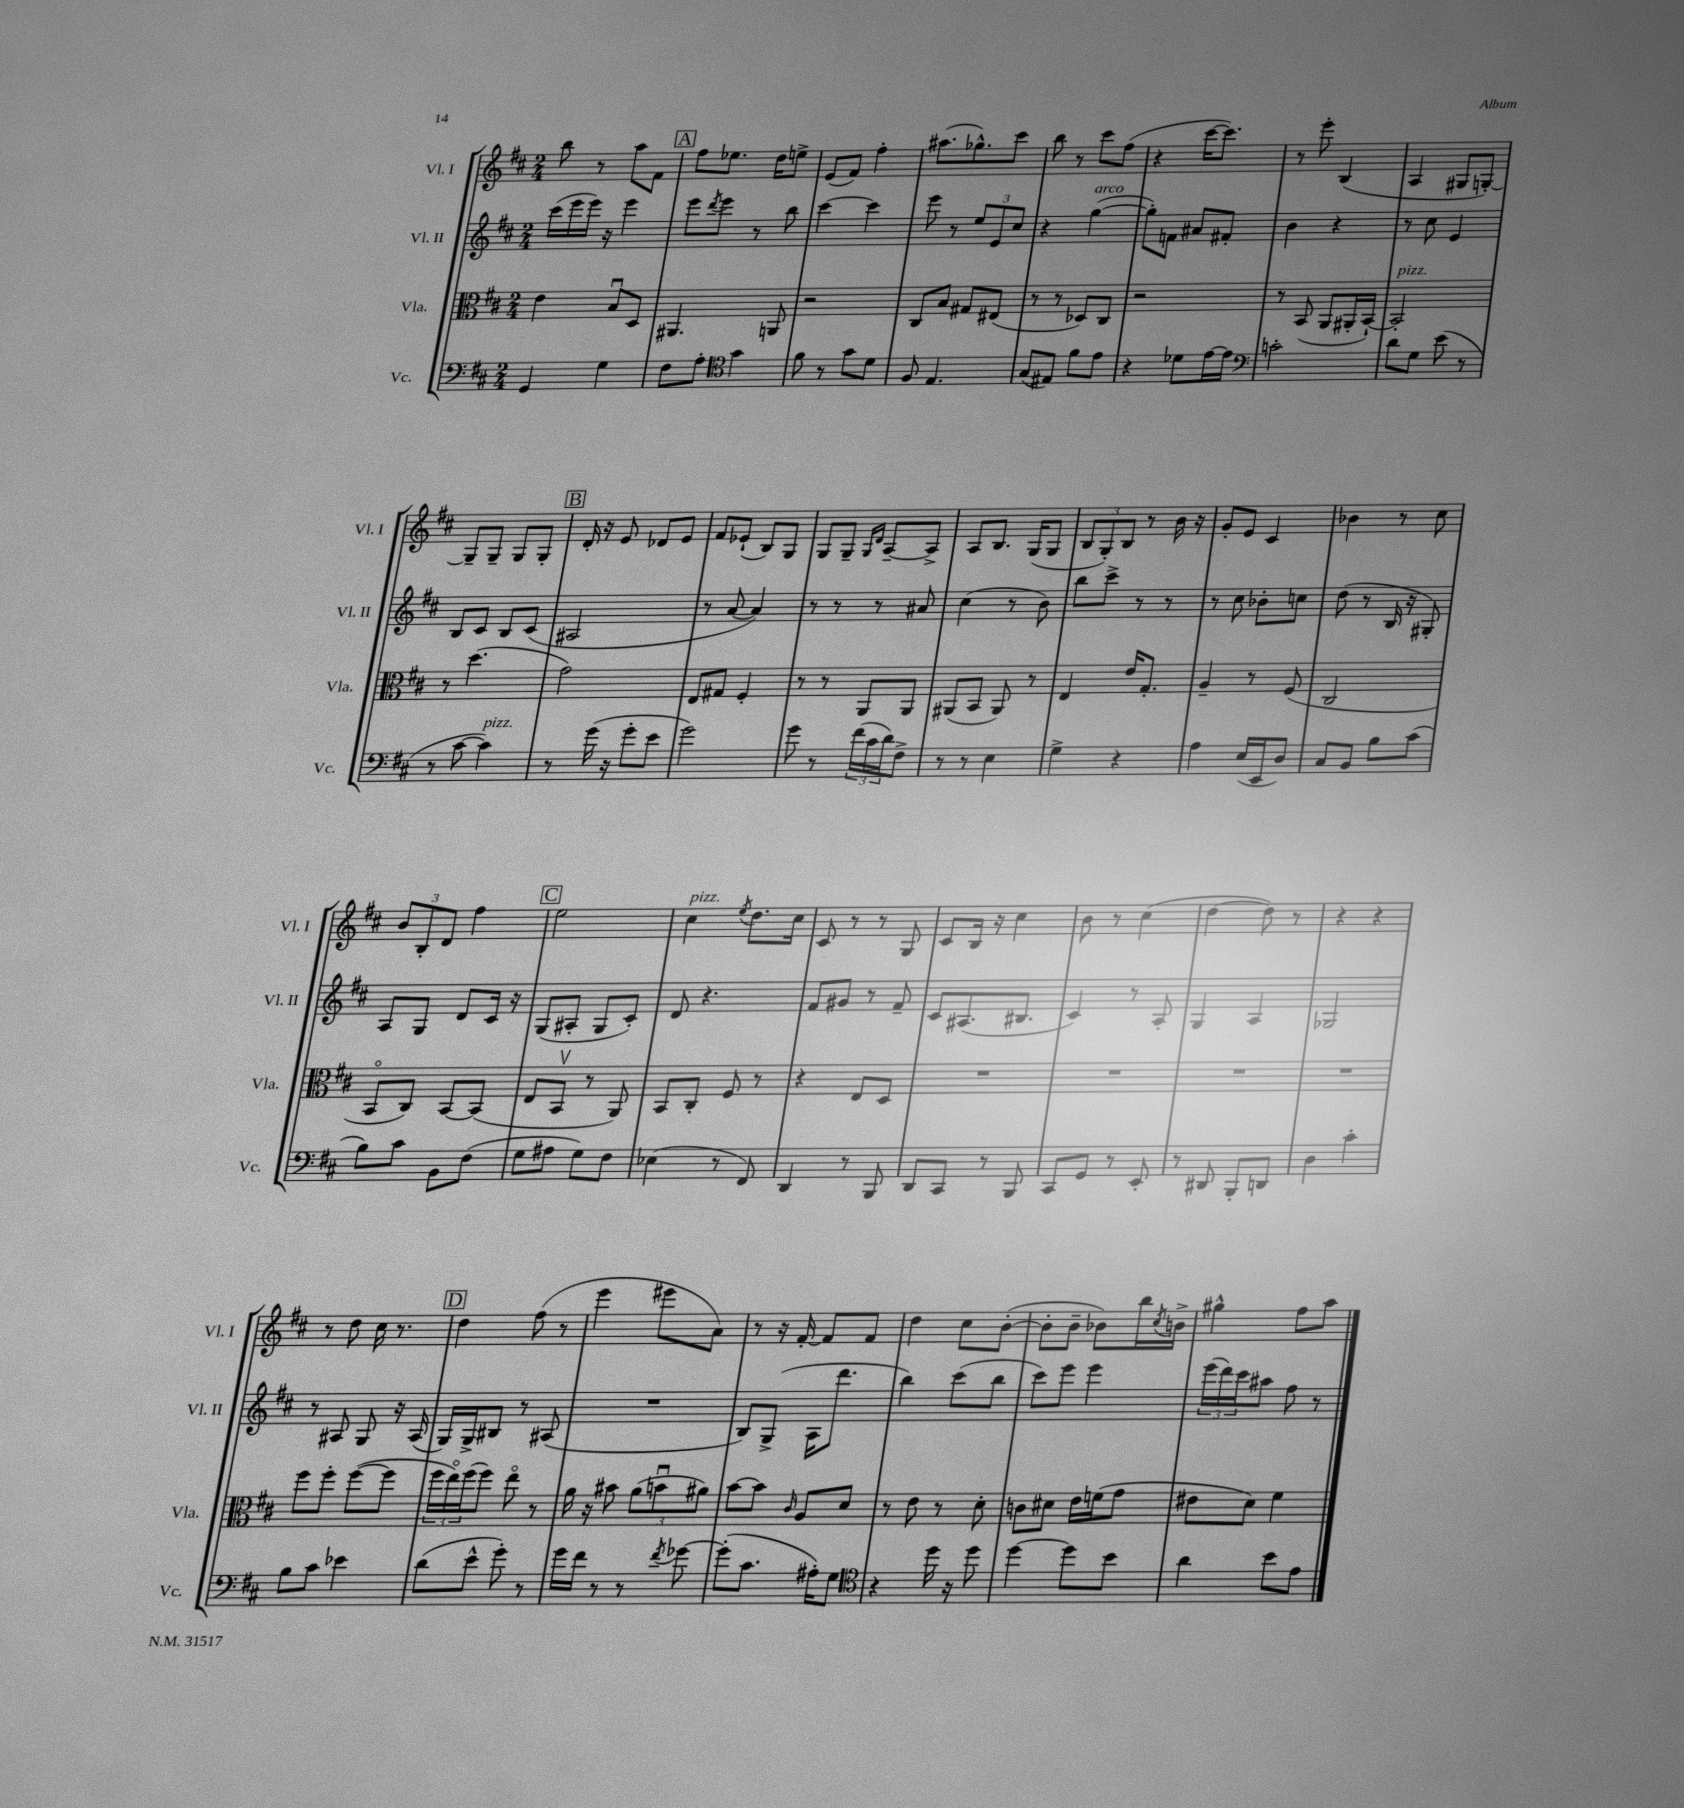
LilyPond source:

<<
\new StaffGroup <<
\new Staff = "s0" \with { instrumentName = "Vl. I" shortInstrumentName = "Vl. I" } {
    \clef treble \key d \major \numericTimeSignature \time 2/4
    b''8 r8 a''8 fis'8 |
    \mark \markup { \box "A" } fis''8 ees''8. d''16 e''8-> |
    e'8( fis'8) fis''4-. |
    ais''8.( ges''8.-^) cis'''8 |
    b''8 r8 cis'''8 fis''8( |
    r4 cis'''16~ cis'''8.) |
    r8 e'''8-. b4( |
    a4 gis8 g8~-.) |
    g8-- g8-- g8 g8-. |
    \mark \markup { \box "B" } d'16-. r16 e'8 des'8 e'8 |
    fis'8 ees'8-!( b8) g8 |
    g8 g8-- \grace { g16 d'16 } a8~-- a8-> |
    a8 b8. g16( g8 |
    \tuplet 3/2 { b8 g8-.) b8 } r8 b'16 r16 |
    g'8-. e'8 cis'4 |
    bes'4 r8 cis''8 |
    \tuplet 3/2 { b'8 b8-. d'8 } fis''4 |
    \mark \markup { \box "C" } e''2 |
    cis''4^\markup { \italic "pizz." } \acciaccatura { e''8 } d''8. cis''16 |
    cis'8 r8 r8 g8 |
    cis'8 b16 r16 cis''4 |
    b'8 r8 cis''4( |
    d''4~ d''8) r8 |
    r4 r4 |
    r8 d''8 cis''16 r8. |
    \mark \markup { \box "D" } d''4 fis''8( r8 |
    e'''4 eis'''8 a'8) |
    r8 r16 fis'16~-. fis'8 fis'8 |
    d''4 cis''8 b'8~-.( |
    b'8-. b'8-- bes'8) b''16 \acciaccatura { cis''8 } b'16-> |
    gis''4-^ fis''8 a''8 \bar "|." |
}
\new Staff = "s1" \with { instrumentName = "Vl. II" shortInstrumentName = "Vl. II" } {
    \clef treble \key d \major \numericTimeSignature \time 2/4
    cis'''16( e'''16 e'''16) r16 e'''4 |
    \mark \markup { \box "A" } e'''8 \acciaccatura { d'''8 } e'''8 r8 b''8 |
    cis'''4~ cis'''4 |
    e'''8 r8 \tuplet 3/2 { e''8 e'8 cis''8 } |
    r4 g''4~^\markup { \italic "arco" }( |
    g''8-.) f'8 ais'8 fis'8-. |
    b'4 r4 |
    r8 cis''8 e'4 |
    b8 cis'8 b8 cis'8( |
    \mark \markup { \box "B" } ais2 |
    r8 a'8~ a'4) |
    r8 r8 r8 ais'8 |
    cis''4( r8 b'8) |
    b''8 cis'''8-> r8 r8 |
    r8 cis''8 bes'8-. c''8 |
    d''8( r8 b16 r16 gis8-.) |
    a8 g8 d'8 cis'16 r16 |
    \mark \markup { \box "C" } g8( ais8-. g8 cis'8-.) |
    d'8 r4. |
    fis'8 gis'8 r8 fis'8-- |
    cis'8 ais8.( bis8. |
    cis'4) r8 a8-. |
    g4 a4 |
    ges2 |
    r8 ais8 g8 r16 ais16( |
    \mark \markup { \box "D" } g16) g16-> bis8 r8 ais8( |
    R2 |
    b8) g8->( a16 d'''8. |
    b''4) cis'''8( b''8 |
    cis'''8) e'''8 e'''4 |
    \tuplet 3/2 { e'''16( d'''16) cis'''16 } ais''8 fis''8 r8 \bar "|." |
}
\new Staff = "s2" \with { instrumentName = "Vla." shortInstrumentName = "Vla." } {
    \clef alto \key d \major \numericTimeSignature \time 2/4
    e'4 b8\downbow d8 |
    \mark \markup { \box "A" } ais,4. a,8 |
    r2 |
    cis8 b8 gis8 eis8( |
    r8 r8 des8) cis8 |
    r2 |
    r8 b,8( a,8 ais,16-. b,16~-!) |
    b,2-.^\markup { \italic "pizz." } |
    r8 d''4.( |
    \mark \markup { \box "B" } g'2) |
    e8 gis8 fis4-. |
    r8 r8 a,8 a,8 |
    ais,8( b,8 ais,8) r8 |
    e4 e'16 g8.-. |
    a4-- r8 fis8( |
    cis2 |
    b,8\flageolet cis8) b,8~ b,8( |
    \mark \markup { \box "C" } e8 b,8\upbow r8 a,8) |
    b,8 cis8-. fis8 r8 |
    r4 e8 d8 |
    R2 |
    R2 |
    R2 |
    R2 |
    fis''8 fis''8-. fis''8~( fis''8 |
    \mark \markup { \box "D" } \tuplet 3/2 { fis''16 e''16\flageolet) fis''16( } fis''8) e''8\flageolet r8 |
    a'16 r16 bis'8 \tuplet 3/2 { a'8( b'8\downbow ais'8) } |
    b'8~ b'8 \grace { cis'16 } a8 d'8 |
    r8 e'8 r8 d'8-. |
    c'8 dis'8 e'16 f'16( g'8 |
    eis'8 d'8) fis'4 \bar "|." |
}
\new Staff = "s3" \with { instrumentName = "Vc." shortInstrumentName = "Vc." } {
    \clef bass \key d \major \numericTimeSignature \time 2/4
    g,4 g4 |
    \mark \markup { \box "A" } fis8 a8-. \clef tenor g'4 |
    fis'8 r8 g'8 d'8 |
    fis8 e4. |
    g8( eis8) fis'8 e'8 |
    r4 des'8 e'16~ e'16 |
    \clef bass c'2-. |
    d'8 g8 e'8( r8 |
    r8 cis'8~ cis'4^\markup { \italic "pizz." }) |
    \mark \markup { \box "B" } r8 g'16( r16 g'8-. e'8 |
    g'2) |
    g'8 r8 \tuplet 3/2 { fis'16( cis'16 d'16) } fis8-> |
    r8 r8 e4 |
    g4-> r4 |
    a4 e16( e,16 d8) |
    cis8 b,8 b8 cis'8( |
    b8) cis'8 b,8 fis8( |
    \mark \markup { \box "C" } g8 ais8 g8) fis8 |
    ees4( r8 fis,8) |
    d,4 r8 b,,8 |
    d,8 cis,8 r8 b,,8 |
    cis,8 g,8 r8 e,8-. |
    r8 dis,8 b,,8-. d,8 |
    d4 cis'4-. |
    b8 cis'8 ees'4 |
    \mark \markup { \box "D" } d'8( e'8-^ g'8-.) r8 |
    g'16 fis'16 r8 r8 \acciaccatura { fis'8 } ges'8~ |
    ges'8-.( cis'8. ais16-.) g8 |
    \clef tenor r4 d''16 r16 d''8 |
    d''4~ d''8 b'8 |
    a'4 b'8 e'8 \bar "|." |
}
>>
>>
\layout { \context { \Score \remove "Bar_number_engraver" } }
